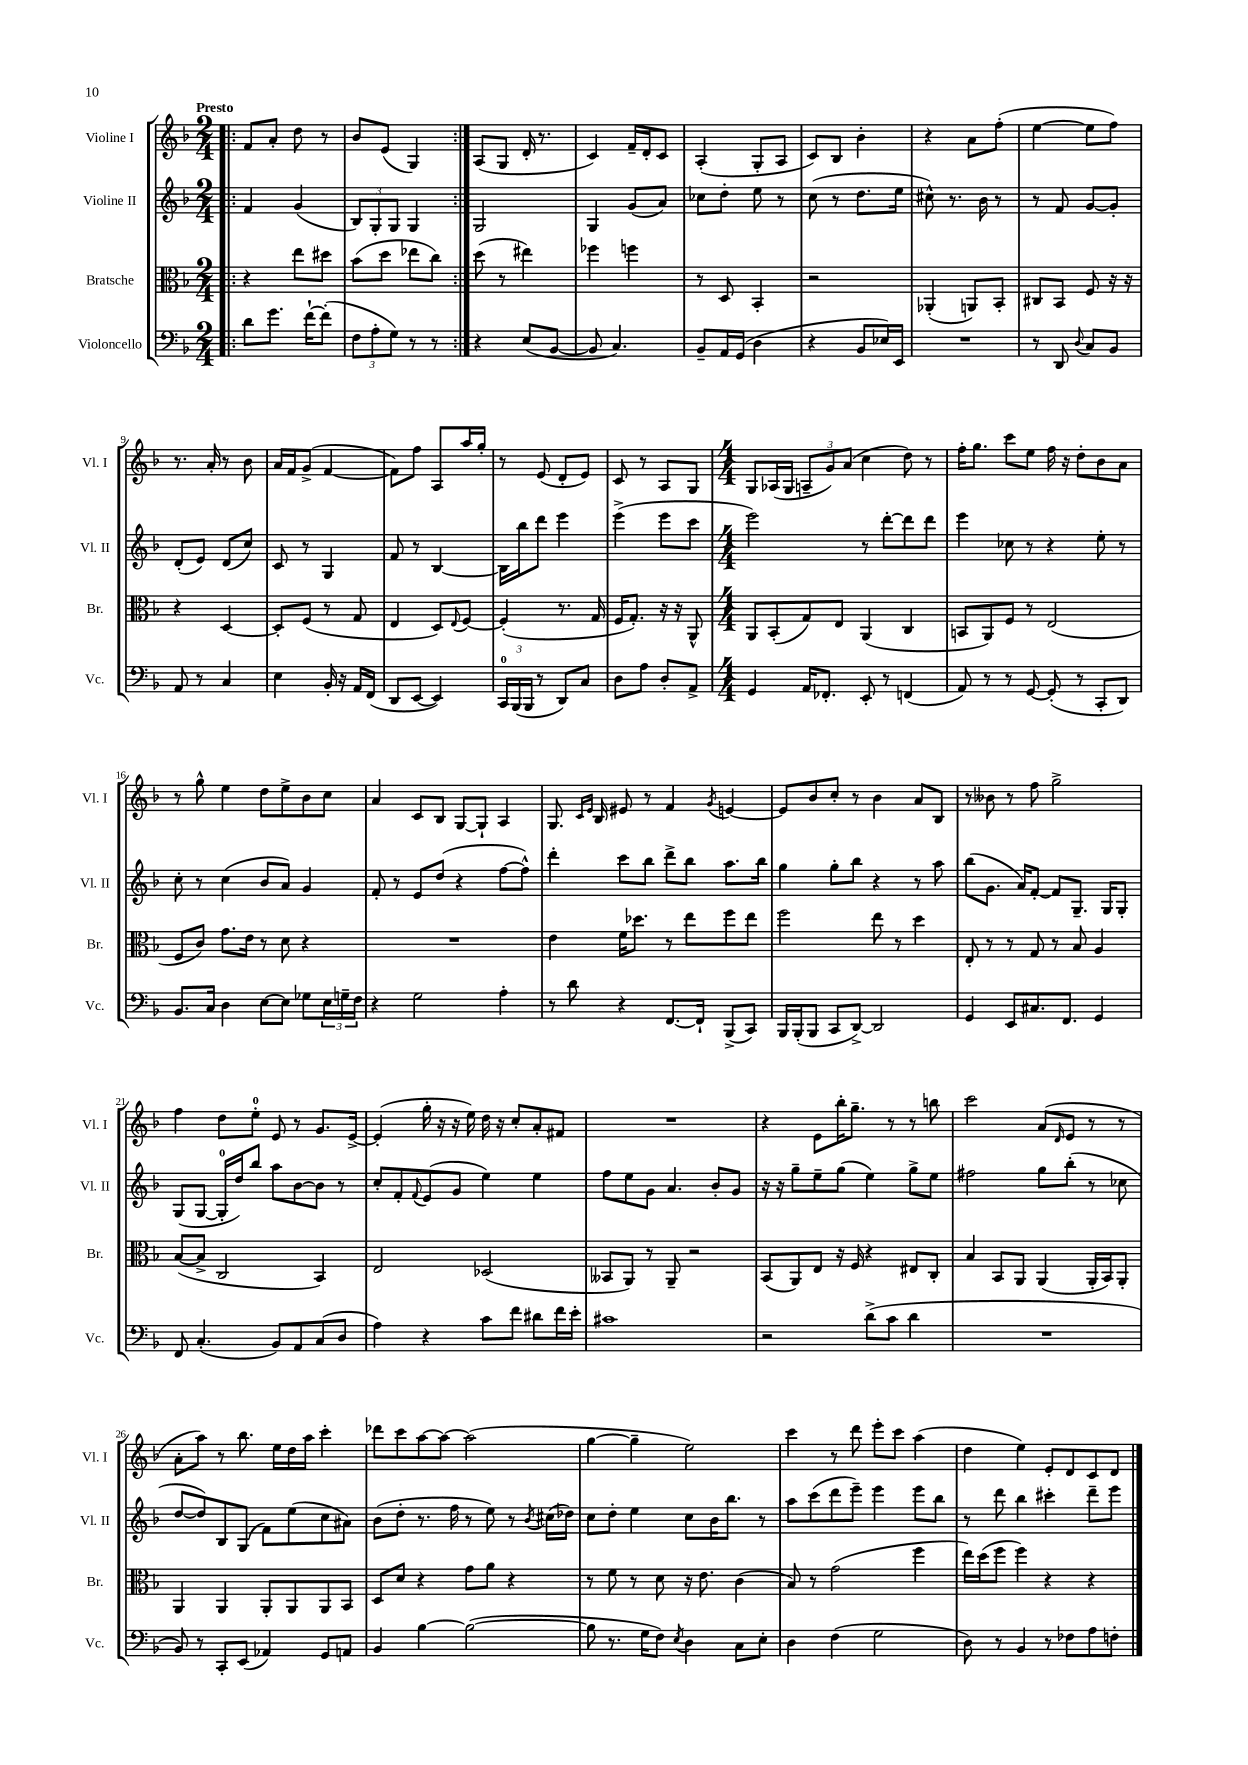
<<
\new StaffGroup <<
\new Staff = "s0" \with { instrumentName = "Violine I" shortInstrumentName = "Vl. I" } {
    \clef treble \key f \major \numericTimeSignature \time 2/4 \tempo "Presto"
    \repeat volta 2 { \bar ".|:" f'8 a'8-. d''8 r8 |
    bes'8 e'8( g4) | }
    a8( g8 d'16-. r8. |
    c'4) f'16-- d'16-. c'8 |
    a4-.( g8-. a8 |
    c'8) bes8 bes'4-. |
    r4 a'8 f''8-.( |
    e''4~ e''8 f''8) |
    r8. a'16-. r8 bes'8 |
    a'16 f'16 g'8->( f'4~ |
    f'8) f''8 a8 a''16 g''16-. |
    r8 e'8( d'8-. e'8) |
    c'8 r8 a8 g8 |
    \numericTimeSignature \time 4/4 g8 aes16( g16 \tuplet 3/2 { a8-- g'8) a'8( } c''4 d''8) r8 |
    f''16-. g''8. c'''8 e''8 f''16 r16 d''8-. bes'8 a'8 |
    r8 g''8-^ e''4 d''8 e''8-> bes'8 c''8 |
    a'4 c'8 bes8 g8~ g8-! a4 |
    g8. \grace { c'16 e'16 } bes16 eis'8 r8 f'4 \acciaccatura { g'8 } e'4~ |
    e'8 bes'8 c''8-. r8 bes'4 a'8 bes8 |
    r8 beses'8 r8 f''8 g''2-> |
    f''4 d''8 e''8-0-. e'8 r8 g'8. e'16~-> |
    e'4-.( g''16-. r16 r16 e''16) d''16 r16 c''8-. a'8-. fis'8 |
    R1 |
    r4 e'8 bes''16-. g''8.-- r8 r8 b''8 |
    c'''2 a'8( \grace { d'16 } e'8 r8 r8 |
    a'8-. a''8) r8 bes''8. e''16 d''16 a''16 c'''4-. |
    des'''8 c'''8 a''8~ a''8~ a''2( |
    g''4~ g''4-- e''2) |
    c'''4 r8 d'''8 e'''8-. c'''8 a''4( |
    d''4 e''4) e'8-. d'8 c'8 d'8 \bar "|." |
}
\new Staff = "s1" \with { instrumentName = "Violine II" shortInstrumentName = "Vl. II" } {
    \clef treble \key f \major \numericTimeSignature \time 2/4
    \repeat volta 2 { \bar ".|:" f'4 g'4( |
    \tuplet 3/2 { bes8) g8-. g8 } g4 | }
    g2 |
    g4 g'8( a'8) |
    ces''8 d''8-. e''8 r8 |
    c''8( r8 d''8. e''16 |
    cis''8-^) r8. bes'16 r8 |
    r8 f'8 g'8~ g'8-. |
    d'8-.( e'8) d'8( c''8) |
    c'8 r8 g4 |
    f'8 r8 bes4~ |
    bes16 bes''16 d'''8 e'''4 |
    e'''4->( e'''8 c'''8 |
    \numericTimeSignature \time 4/4 e'''2) r8 d'''8~-. d'''8 d'''8 |
    e'''4 ces''8 r8 r4 e''8-. r8 |
    c''8-. r8 c''4( bes'8 a'8) g'4 |
    f'8-. r8 e'8 d''8( r4 f''8~ f''8-^) |
    d'''4-. c'''8 bes''8 d'''8-> bes''8 a''8. bes''16 |
    g''4 g''8-. bes''8 r4 r8 a''8 |
    bes''8( g'8. a'16) f'8~-. f'8 g8.-- g16 g8-. |
    g8( g8~ g16-0-. d''16) bes''8 a''8 bes'8~ bes'8 r8 |
    c''8-. f'8-. \appoggiatura { f'8 } e'8( g'8 e''4) e''4 |
    f''8 e''8 g'8 a'4. bes'8-. g'8 |
    r16 r16 g''8-- e''8-- g''8( e''4) g''8-> e''8 |
    fis''2 g''8 bes''8-.( r8 ces''8 |
    d''8~ d''8) bes8 g8( f'8) e''8( c''8 ais'8) |
    bes'8( d''8-. r8. f''16 r8 e''8) r8 \acciaccatura { bes'8 } cis''16( des''16) |
    c''8 d''8-. e''4 c''8 bes'16 bes''8. r8 |
    a''8 c'''8( d'''8 e'''8--) e'''4 e'''8 bes''8 |
    r8 d'''8 bes''4 cis'''4-. d'''8-- e'''8 \bar "|." |
}
\new Staff = "s2" \with { instrumentName = "Bratsche" shortInstrumentName = "Br." } {
    \clef alto \key f \major \numericTimeSignature \time 2/4
    \repeat volta 2 { \bar ".|:" r4 e''8 dis''8 |
    bes'8( d''8 ees''8 c''8) | }
    d''8( r8 eis''4) |
    fes''4 f''4 |
    r8 d8 bes,4-. |
    r2 |
    aes,4-.( a,8) bes,8-. |
    cis8 bes,8 f8 r16 r16 |
    r4 d4~ |
    d8-. f8( r8 g8 |
    e4 d8) \appoggiatura { e8 } f8~ |
    f4-.( r8. g16 |
    f16 g8.-.) r16 r16 a,8-^ |
    \numericTimeSignature \time 4/4 a,8 bes,8-.( g8) e8 a,4( c4 |
    b,8 a,8) f8 r8 e2( |
    f8 c'8) g'8. e'16 r8 d'8 r4 |
    R1 |
    e'4 f'16 des''8. r8 e''8 f''8 e''8 |
    f''2 e''8 r8 d''4 |
    e8-. r8 r8 g8 r8 bes8 a4 |
    bes8~( bes8-> c2 bes,4) |
    e2 des2( |
    beses,8 a,8) r8 a,8-- r2 |
    bes,8( a,8) e8 r16 f16 r4 eis8 c8-. |
    bes4 bes,8 a,8 a,4( a,16-. bes,16) a,8-. |
    a,4 a,4 a,8-. a,8 a,8 bes,8 |
    d8 d'8 r4 g'8 a'8 r4 |
    r8 f'8 r8 d'8 r16 e'8. c'4( |
    bes8) r8 g'2( f''4 |
    e''16) d''16( f''8 f''4) r4 r4 \bar "|." |
}
\new Staff = "s3" \with { instrumentName = "Violoncello" shortInstrumentName = "Vc." } {
    \clef bass \key f \major \numericTimeSignature \time 2/4
    \repeat volta 2 { \bar ".|:" d'8 g'8. f'16~-! f'8-.( |
    \tuplet 3/2 { f8 a8-. g8) } r8 r8 | }
    r4 e8( bes,8~ |
    bes,8 c4.) |
    bes,8-- a,16 g,16( d4 |
    r4 bes,8 ees16) e,16 |
    R2 |
    r8 d,8 \appoggiatura { d8 } c8 bes,8 |
    a,8 r8 c4 |
    e4 bes,16-. r16 a,16 f,16( |
    d,8 e,8~ e,4) |
    \tuplet 3/2 { c,16-0 bes,,16( bes,,16 } r8 d,8) c8 |
    d8 a8 d8-. a,8-> |
    \numericTimeSignature \time 4/4 g,4 a,16 fes,8.-. e,8-. r8 f,4( |
    a,8) r8 r8 g,8~ g,8-.( r8 c,8-. d,8) |
    bes,8. c16 d4 e8~ e8 ges8 \tuplet 3/2 { e16 g16-- f16 } |
    r4 g2 a4-. |
    r8 d'8 r4 f,8.~ f,16-! bes,,8->( c,8) |
    bes,,16 bes,,16-.( bes,,8 c,8 d,8~->) d,2 |
    g,4 e,8 cis8. f,8. g,4 |
    f,8 c4.-.( bes,8) a,8 c8( d8 |
    a4) r4 c'8 f'8 dis'8 f'16 e'16-. |
    cis'1 |
    r2 d'8->( c'8 d'4 |
    R1 |
    bes,8) r8 c,8-. e,8( aes,4) g,8 a,8 |
    bes,4 bes4~ bes2~( |
    bes8 r8. g16 f8) \acciaccatura { e8 } d4 c8 e8-. |
    d4 f4( g2 |
    d8) r8 bes,4 r8 fes8 a8 f8-. \bar "|." |
}
>>
>>
